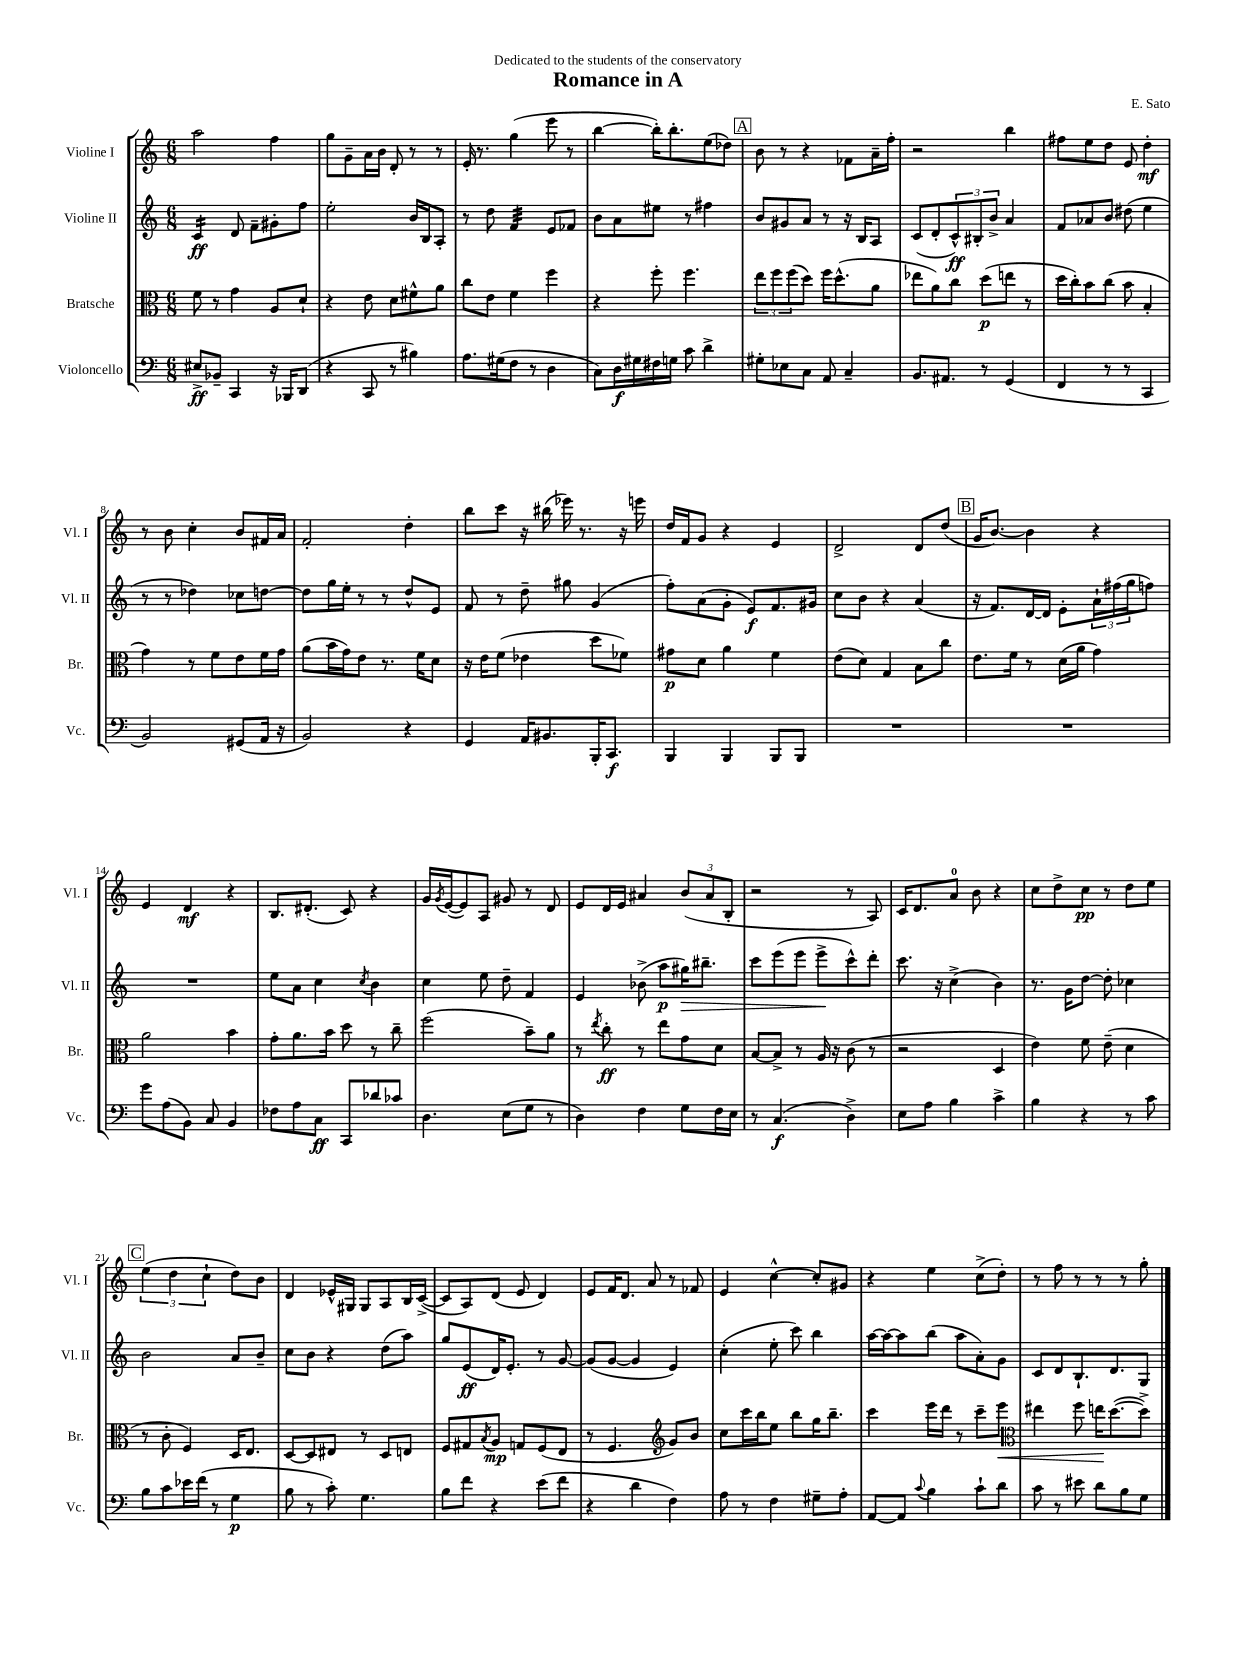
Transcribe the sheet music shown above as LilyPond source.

\header { title = "Romance in A" composer = "E. Sato" dedication = "Dedicated to the students of the conservatory" }
<<
\new StaffGroup <<
\new Staff = "s0" \with { instrumentName = "Violine I" shortInstrumentName = "Vl. I" } {
    \clef treble \key c \major \numericTimeSignature \time 6/8
    a''2 f''4 |
    g''8 g'8-- a'16 b'16 d'8-. r8 r8 |
    e'16-. r8. g''4( e'''8 r8 |
    b''4~ b''16-.) b''8.-. e''8( des''8) |
    \mark \markup { \box "A" } b'8 r8 r4 fes'8 a'16-- f''16-. |
    r2 b''4 |
    fis''8 e''8 d''8 e'8 d''4-.\mf |
    r8 b'8 c''4-. b'8 fis'16 a'16 |
    f'2-. d''4-. |
    b''8 c'''8 r16 bis''16( ees'''16) r8. r16 e'''16 |
    d''16 f'16 g'8 r4 e'4 |
    d'2-> d'8 d''8( |
    \mark \markup { \box "B" } g'16 b'8.~) b'4 r4 |
    e'4 d'4\mf r4 |
    b8. dis'8.-.( c'8) r4 |
    g'16 \acciaccatura { g'8 } e'16~( e'8) a8 gis'8 r8 d'8 |
    e'8 d'16 e'16 ais'4 \tuplet 3/2 { b'8( ais'8 b8-. } |
    r2 r8 a8) |
    c'16 d'8. a'8-0 b'8 r4 |
    c''8 d''8-> c''8\pp r8 d''8 e''8 |
    \mark \markup { \box "C" } \tuplet 3/2 { e''4( d''4 c''4-! } d''8) b'8 |
    d'4 ees'16-^ gis16 gis8 a8 b16 c'16~->( |
    c'8 a8) d'8( e'8 d'4) |
    e'8 f'16 d'8. a'8 r8 fes'8 |
    e'4 c''4~-^ c''8-. gis'8 |
    r4 e''4 c''8->( d''8-.) |
    r8 f''8 r8 r8 r8 g''8-. \bar "|." |
}
\new Staff = "s1" \with { instrumentName = "Violine II" shortInstrumentName = "Vl. II" } {
    \clef treble \key c \major \numericTimeSignature \time 6/8
    c'4:16\ff d'8 f'8-- gis'8-. f''8 |
    e''2-. b'16 b16 a8-. |
    r8 d''8 f'4:32 e'8 fes'8 |
    b'8 a'8 eis''8 r8 fis''4 |
    \mark \markup { \box "A" } b'8 gis'8 a'8 r8 r16 b16 a8 |
    c'8( d'8-. \tuplet 3/2 { c'8-^\ff) bis8-. b'8-> } a'4 |
    f'8 aes'8 b'8 dis''8( e''4 |
    r8 r8 des''4) ces''8 d''8~ |
    d''8 g''16 e''16-. r8 r8 d''8-^ e'8 |
    f'8 r8 d''8-- gis''8 g'4( |
    f''8-.) a'8( g'8-. e'8\f) f'8. gis'16 |
    c''8 b'8 r4 a'4( |
    \mark \markup { \box "B" } r16 f'8.) d'16~ d'16 e'8-. \tuplet 3/2 { a'16-! fis''16( g''16 } f''8) |
    R2. |
    e''8 a'8 c''4 \acciaccatura { c''8 } b'4 |
    c''4 e''8 d''8-- f'4 |
    e'4 bes'8->( a''8\p gis''16\>) bis''8.-- |
    c'''8 e'''8( e'''8 e'''8->\! c'''8-^) d'''8-. |
    c'''8. r16 c''4->( b'4) |
    r8. g'16 d''8~ d''8-. ces''4 |
    \mark \markup { \box "C" } b'2 a'8 b'8-- |
    c''8 b'8 r4 d''8( a''8) |
    g''8 e'8\ff( d'16) e'8.-. r8 g'8~ |
    g'8( g'8~ g'4 e'4) |
    c''4-.( e''8-. c'''8) b''4 |
    a''16~ a''16~ a''8 b''8( a''8 a'8-.) g'8 |
    c'8 d'8 b8.-! d'8. g8 \bar "|." |
}
\new Staff = "s2" \with { instrumentName = "Bratsche" shortInstrumentName = "Br." } {
    \clef alto \key c \major \numericTimeSignature \time 6/8
    f'8 r8 g'4 a8 d'8-! |
    r4 e'8 d'8 fis'8-^ a'8 |
    c''8 e'8 f'4 f''4 |
    r4 f''8-. f''4. |
    \mark \markup { \box "A" } \tuplet 3/2 { e''8 f''8 f''8( } d''8) f''16 d''8.-^( a'8 |
    ees''8 a'8) c''8 d''8\p( e''8 r8 |
    d''16 c''16-.) b'8 c''8( b'8 b4-. |
    g'4) r8 f'8 e'8 f'16 g'16 |
    a'8( b'16 g'16) e'8 r8. f'16 d'8 |
    r16 e'16 f'8( ees'4 d''8 fes'8) |
    gis'8\p d'8 a'4 f'4 |
    e'8( d'8) g4 b8 c''8 |
    \mark \markup { \box "B" } e'8. f'16 r8 d'16( a'16 g'4) |
    a'2 b'4 |
    g'8-. a'8. b'16 d''8 r8 c''8-- |
    f''2( b'8--) a'8 |
    r8 \acciaccatura { e''8 } c''8-.\ff r8 e''8 g'8 d'8 |
    b8~ b8-> r8 a16 r16 c'8( r8 |
    r2 d4 |
    e'4) f'8 e'8--( d'4 |
    \mark \markup { \box "C" } r8 c'8-. f4) d16 e8. |
    d8~ d8 eis8 r8 d8 e8 |
    f8 gis8 \acciaccatura { b8 } a8\mp g8 f8( e8 |
    r8 f4. \clef treble g'8) b'8 |
    c''8 c'''16 b''16 e''8 b''8 g''16 b''8.-- |
    c'''4 e'''16 d'''16 r8 c'''8-- e'''8\< |
    \clef alto eis''4 f''8 e''16\! d''8.~( d''8->) \bar "|." |
}
\new Staff = "s3" \with { instrumentName = "Violoncello" shortInstrumentName = "Vc." } {
    \clef bass \key c \major \numericTimeSignature \time 6/8
    eis8->\ff bes,8-- c,4 r16 bes,,16 d,8( |
    r4 c,8 r8 bis4) |
    a8. gis16( f8 r8 d4 |
    c8) d16\f gis16 fis16 g16 c'8 d'4-> |
    \mark \markup { \box "A" } gis8-. ees8 c8 a,8 c4-- |
    b,8. ais,8. r8 g,4( |
    f,4 r8 r8 c,4 |
    b,2) gis,8( a,16 r16 |
    b,2) r4 |
    g,4 a,16 bis,8. b,,16-. c,8.\f |
    b,,4 b,,4 b,,8 b,,8 |
    R2. |
    \mark \markup { \box "B" } R2. |
    g'8 a8( b,8) c8 b,4 |
    fes8 a8 c8\ff c,8 des'8 ces'8 |
    d4. e8( g8 r8 |
    d4) f4 g8 f16 e16 |
    r8 c4.\f( d4->) |
    e8 a8 b4 c'4-> |
    b4 r4 r8 c'8 |
    \mark \markup { \box "C" } b8 c'8 ees'16 f'16( r8 g4\p |
    b8 r8 c'8-.) g4. |
    b8 f'8 r4 e'8( f'8 |
    r4 d'4 f4) |
    a8 r8 f4 gis8-- a8-. |
    a,8~ a,8 \appoggiatura { c'8 } b4 c'8-! d'8 |
    c'8 r8 eis'8 d'8 b8 g8 \bar "|." |
}
>>
>>
